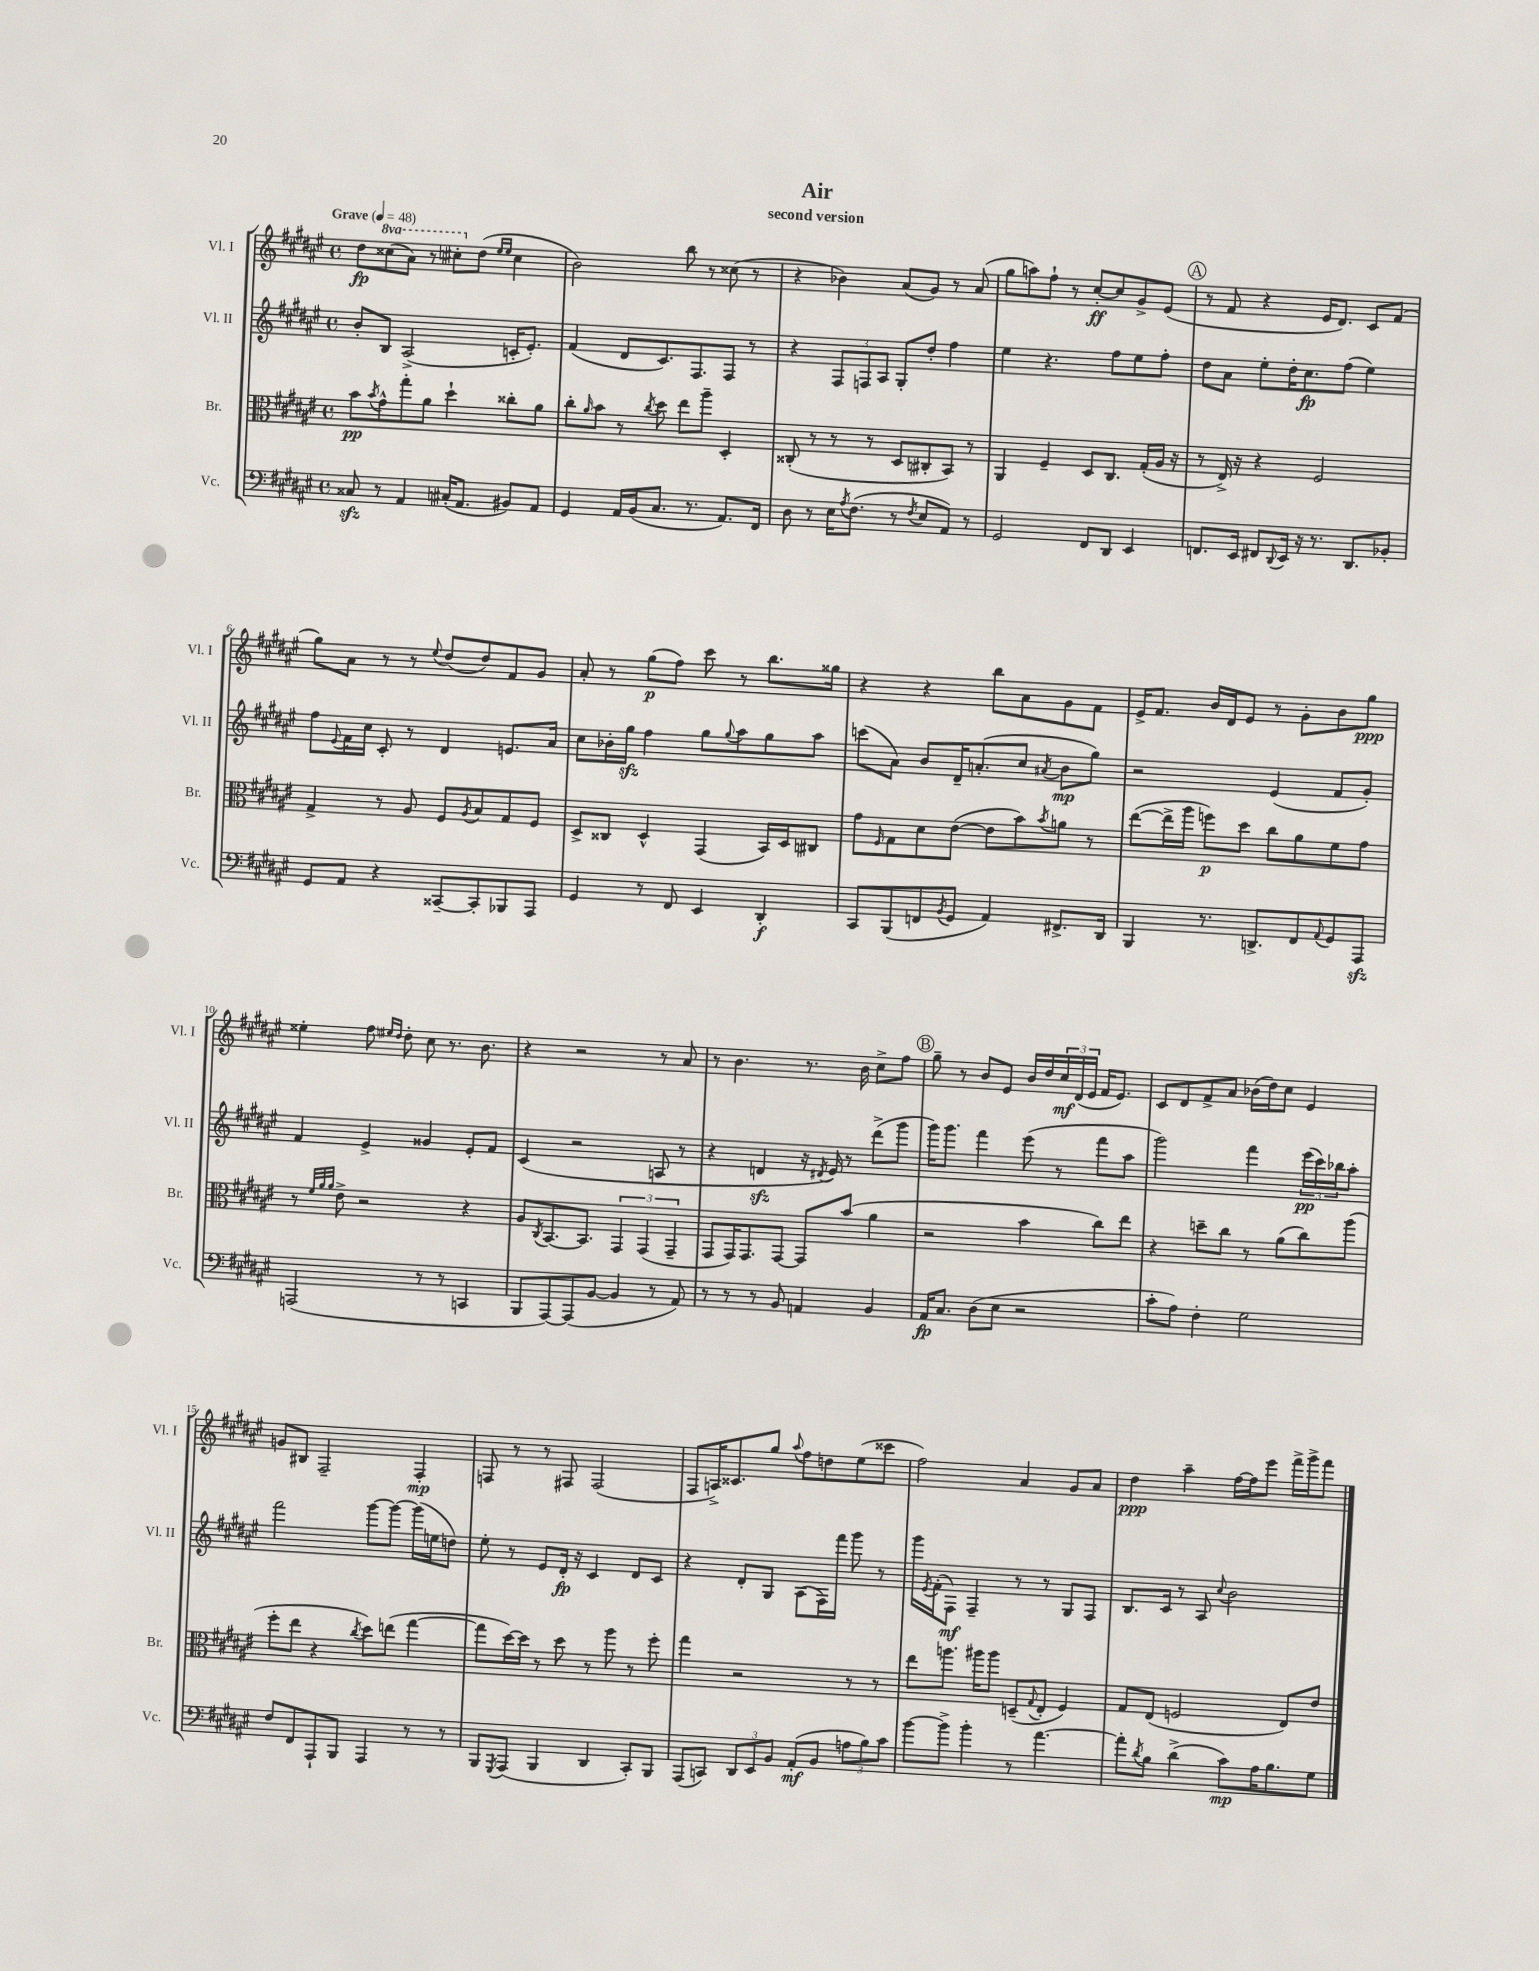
\header { title = "Air" subtitle = "second version" }
<<
\new StaffGroup <<
\new Staff = "s0" \with { instrumentName = "Vl. I" shortInstrumentName = "Vl. I" } {
    \clef treble \key fis \major \defaultTimeSignature \time 4/4 \set Staff.ottavationMarkups = #ottavation-simple-ordinals \tempo "Grave" 4 = 48
    dis''8\fp \ottava #1 cisis'''8( ais''8) r8 cis'''8-. \ottava #0 dis''8( \grace { eis''16 eis''16 } cis''4 |
    b'2) b''8 r8 cisis''8( r8 |
    r4 bes'4) ais'8( gis'8) r8 ais'8( |
    gis''8 a''8) fis''8-! r8 cis''8~-.\ff cis''8 gis'8-> eis'8( |
    \mark \markup { \circle "A" } r8 fis'8 r4 eis'16 dis'8.) cis'8 fis'8( |
    gis''8) ais'8 r8 r8 \appoggiatura { eis''8 } dis''8( dis''8) fis'8 gis'8 |
    ais'8-. r8 gis''8\p( fis''8) cis'''8 r8 b''8. gisis''16 |
    r4 r4 b''8 ais'8 gis'8 fis'8 |
    eis'16-> fis'8. b'16 dis'16 eis'8 r8 gis'8-. b'8 gis''8\ppp |
    eisis''4-. fis''8 \grace { eis''16 dis''16 } dis''8-. cis''8 r8. b'8. |
    r4 r2 r8 ais'8 |
    r8 b'4. r8. b'16 cis''8-> fis''8 |
    \mark \markup { \circle "B" } gis''8-- r8 b'8 eis'8 b'16 dis''16 \tuplet 3/2 { cis''16\mf dis'16( eis'16 } fis'16 eis'8.) |
    cis'8 dis'8 fis'8-> ais'8 bes'16( dis''16) cis''8 eis'4 |
    g'8 bis8 fis2-- fis4-.\mp |
    f8 r8 r8 fis8 fis2( |
    fis8 a16->) cisis'8. gis''8 \appoggiatura { ais''8 } fis''8 d''8 eis''8( cisis'''8 |
    fis''2) ais'4 gis'8 ais'8 |
    dis''4\ppp ais''4-- fis''16~ fis''16 eis'''8 fis'''16-> gis'''16-> fis'''8 \bar "|." |
}
\new Staff = "s1" \with { instrumentName = "Vl. II" shortInstrumentName = "Vl. II" } {
    \clef treble \key fis \major \defaultTimeSignature \time 4/4
    b'8-. b8 ais2->( c'16-. eis'8.-.) |
    fis'4( dis'8 cis'8.) fis8. fis8 r8 |
    r4 \tuplet 3/2 { fis8 f8 ais8 } gis8-. dis''8-. fis''4 |
    eis''4 r4. fis''8 eis''8 fis''8-. |
    \mark \markup { \circle "A" } dis''8 ais'8 eis''8-. dis''16-. cis''8.\fp fis''8( eis''4) |
    fis''8 \appoggiatura { eis'8 } fis'16 cis''16 cis'8-. r8 dis'4 e'8. ais'16 |
    cis''8 bes'16-. gis''16\sfz fis''4 gis''8 \appoggiatura { gis''8 } ais''8 gis''8 ais''8 |
    c'''8( ais'8) b'8 dis'16-- a'8.-.( cis''8 \acciaccatura { ais'8 } b'8\mp gis''8) |
    r2 eis'4( fis'8 gis'8-.) |
    fis'4 eis'4-> gisis'4 eis'8-. fis'8 |
    cis'4( r2 a8 r8 |
    r4 d'4\sfz r16 \acciaccatura { dis'8 } eis'16) r8 dis'''8->( gis'''8 |
    \mark \markup { \circle "B" } gis'''16) gis'''8. fis'''4 eis'''8( r8 fis'''8 ais''8 |
    gis'''2) fis'''4 \tuplet 3/2 { eis'''16\pp( cis'''16) bes''16 } ais''8-. |
    fis'''2 gis'''8~ gis'''8~ gis'''16( e''16 d''8) |
    eis''8-. r8 eis'8 dis'16-.\fp r16 cis'4 dis'8 cis'8 |
    r4 dis'8-. gis8 ais8( fis16) fis'''16 gis'''8 r8 |
    gis'''16 \acciaccatura { eis'8 } fis'16-.( fis8\mf) fis4-- r8 r8 gis8 fis8 |
    b8. cis'16 r8 ais8 \appoggiatura { cis''8 } b'2 \bar "|." |
}
\new Staff = "s2" \with { instrumentName = "Br." shortInstrumentName = "Br." } {
    \clef alto \key fis \major \defaultTimeSignature \time 4/4
    b'8\pp \acciaccatura { b'8 } gis'8-^ gis''8-. ais'8 dis''4-! cisis''8-. ais'8 |
    cis''8-. \grace { ais'16 } b'8 r8 \acciaccatura { cis''8 } dis''8 eis''8 ais''8-- dis4-. |
    cisis8-.( r8 r8 r8 dis8 cis8-. b,8) r8 |
    ais,4 fis4-- dis8 cis8. gis16-.( ais16 r16 |
    \mark \markup { \circle "A" } r8 eis16->) r16 r4 fis2 |
    gis4-> r8 ais8 fis8 \acciaccatura { ais8 } b8 gis8 fis8 |
    dis8-> cisis8 dis4-^ gis,4( b,16) dis16 cis8 |
    gis'8 \grace { fis16 } gis8 dis'8 eis'8~( eis'8 b'8) \acciaccatura { b'8 } a'8 r8 |
    eis''8~( eis''16-> ais''16 f''8\p) dis''8 cis''8 ais'8 fis'8 gis'8 |
    r8 \grace { fis'32 ais'32 ais'32 } eis'8-> r2 r4 |
    ais8 \acciaccatura { cis8 } b,8.~ b,8. \tuplet 3/2 { gis,4 gis,4( gis,4-- } |
    gis,8 gis,16) gis,8. gis,8~ gis,8 b'8( ais'4 |
    \mark \markup { \circle "B" } r2 b'4 cis''8) eis''8 |
    r4 d''8-- cis''8 r8 ais'8( cis''8) ais''8( |
    fis''8-. eis''8 r4 \acciaccatura { cis''8 } dis''8) e''8( gis''4~ |
    gis''8 dis''16~) dis''16 r8 dis''8 r8 ais''8 r8 fis''8-. |
    gis''4 r2 r8 r8 |
    eis''8 a''8. ais''16 ais''8 d8--( \appoggiatura { gis8 } eis8-. fis4) |
    gis8 eis8( f2 eis8) eis'8 \bar "|." |
}
\new Staff = "s3" \with { instrumentName = "Vc." shortInstrumentName = "Vc." } {
    \clef bass \key fis \major \defaultTimeSignature \time 4/4
    cisis8\sfz r8 ais,4 cis16-.( ais,8. bis,8) ais,8 |
    gis,4 ais,16 b,16( cis8. r8. ais,8.) fis,16 |
    dis8 r8 eis16 \acciaccatura { ais8 } fis8.( r8 \acciaccatura { fis8 } eis8 ais,8) r8 |
    gis,2 fis,8 dis,8 eis,4 |
    \mark \markup { \circle "A" } f,8. eis,16 fis,8 \appoggiatura { dis,8 } eis,16 r16 r8. dis,8. bes,8-. |
    gis,8 ais,8 r4 cisis,8~-- cisis,8-. bes,,8 ais,,8 |
    gis,4 r8 fis,8 eis,4 dis,4-.\f |
    cis,8 b,,8( f,8 \acciaccatura { b,8 } gis,8 ais,4) fis,8.-> dis,16 |
    b,,4 r8. d,8.-> fis,8 \appoggiatura { ais,8 } gis,8 ais,,8\sfz |
    a,,2( r8 r8 c,4 |
    b,,8 ais,,8~) ais,,8( b,8~ b,4 r8 ais,8) |
    r8 r8 r8 b,8 a,4 b,4 |
    \mark \markup { \circle "B" } ais,16\fp cis8. dis8( eis8 r2 |
    cis'8-. ais8) fis4-. gis2 |
    fis8 fis,8 ais,,8-! b,,8 ais,,4 r8 r8 |
    b,,8 \acciaccatura { gis,,8 } ais,,8( b,,4 dis,4 cis,8-.) b,,8 |
    ais,,8( c,8) \tuplet 3/2 { dis,8 eis,8 b,8 } ais,8-.\mf( b,8 \tuplet 3/2 { a8 b8) cis'8 } |
    b'8~ b'8-> b'4-. r8 ais'4.~ |
    ais'8-. \acciaccatura { dis'8 } b8 dis'4->( cis'8\mp) ais16 b8. gis8 \bar "|." |
}
>>
>>
